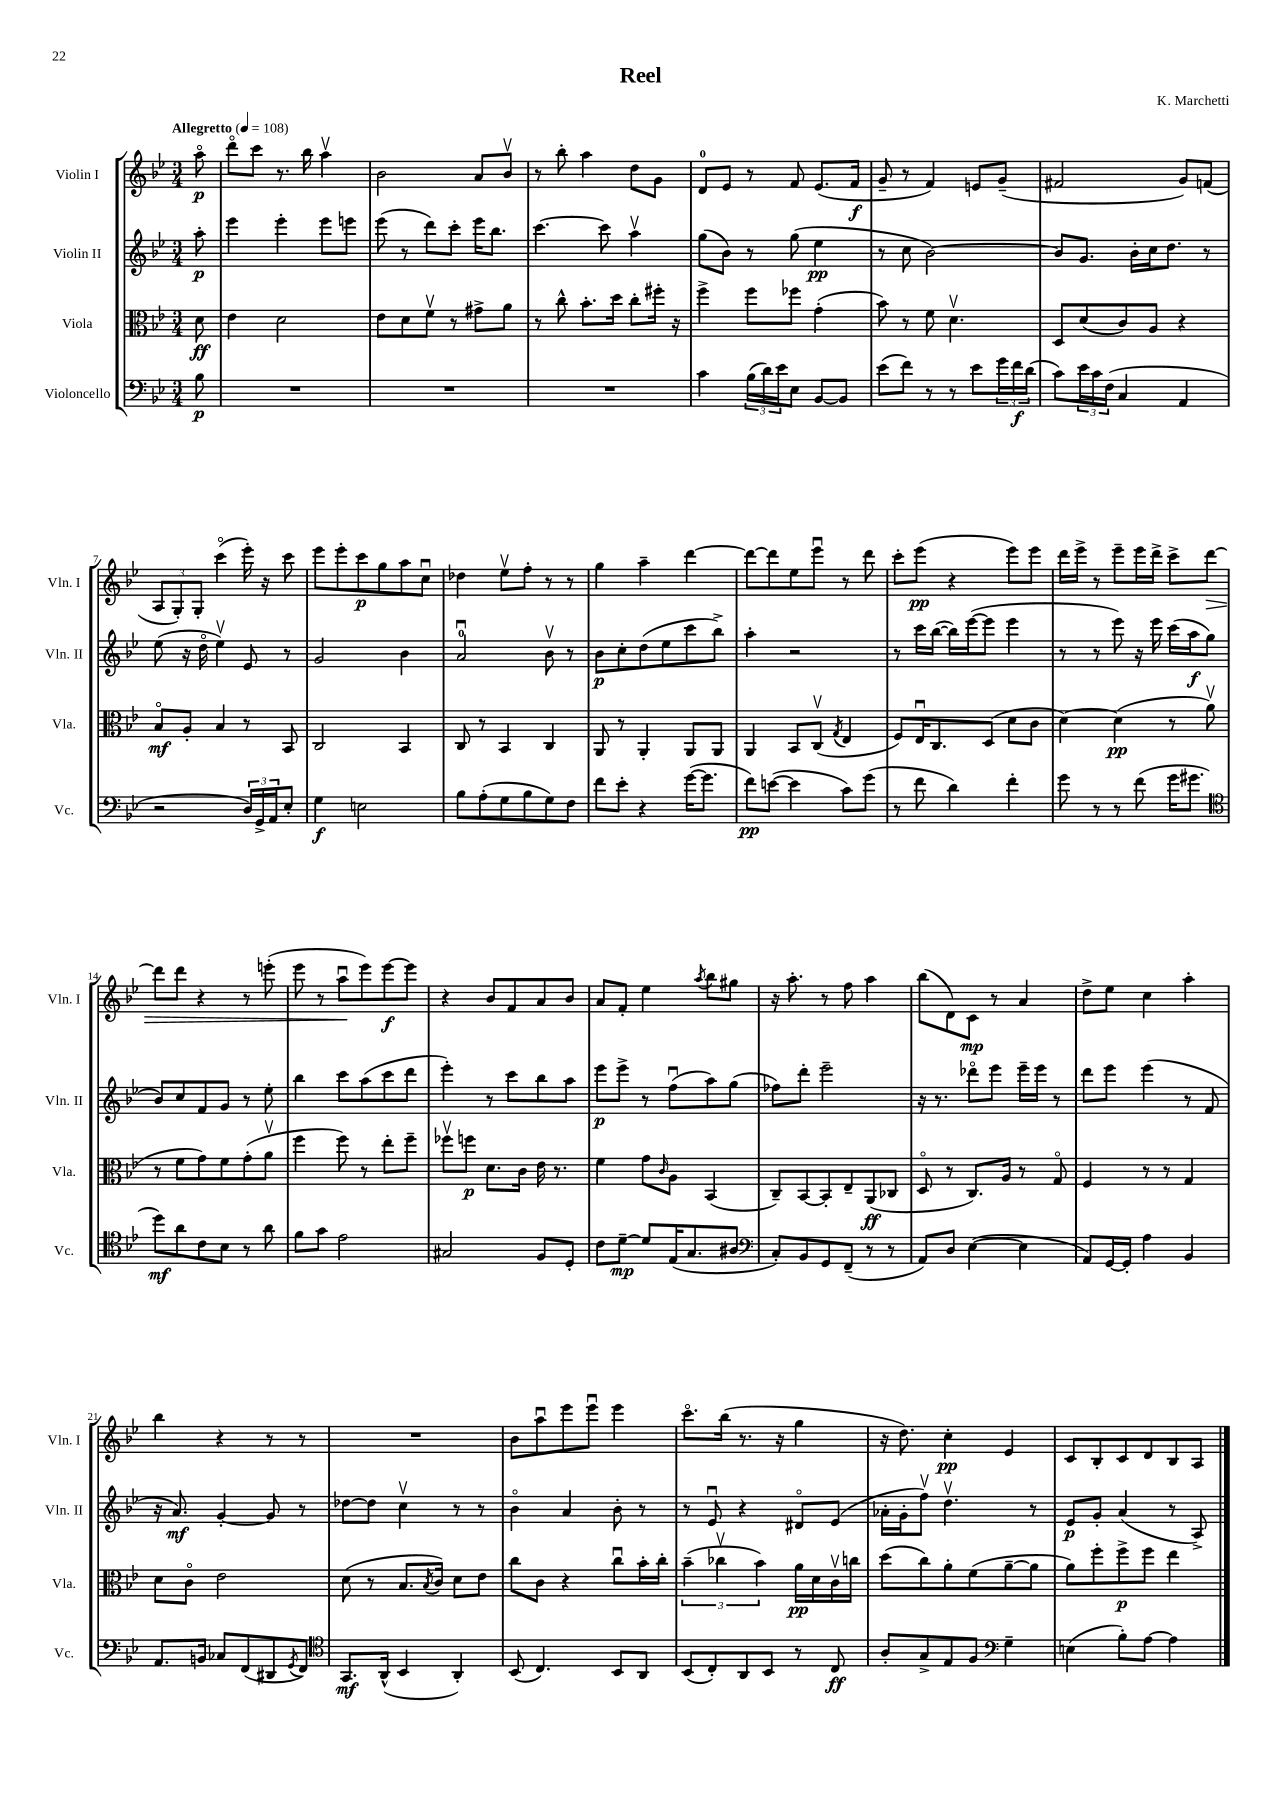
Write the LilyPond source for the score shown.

\header { title = "Reel" composer = "K. Marchetti" }
<<
\new StaffGroup <<
\new Staff = "s0" \with { instrumentName = "Violin I" shortInstrumentName = "Vln. I" } {
    \clef treble \key bes \major \numericTimeSignature \time 3/4 \partial 8 \tempo "Allegretto" 4 = 108
    a''8\flageolet\p |
    d'''8\flageolet c'''8 r8. bes''16 a''4\upbow |
    bes'2 a'8 bes'8\upbow |
    r8 bes''8-. a''4 d''8 g'8 |
    d'8-0 ees'8 r8 f'8 ees'8.( f'16\f |
    g'8-- r8 f'4) e'8 g'8--( |
    fis'2 g'8) f'8( |
    \tuplet 3/2 { a8 g8-.) g8-. } c'''4\flageolet( ees'''16-.) r16 c'''8 |
    ees'''8 ees'''8-. c'''8\p g''8 a''8 c''8\downbow |
    des''4 ees''8\upbow f''8-. r8 r8 |
    g''4 a''4-- d'''4~ |
    d'''8~ d'''8 ees''8 ees'''8\downbow r8 d'''8 |
    c'''8-. ees'''8\pp( r4 ees'''8) ees'''8 |
    d'''16 ees'''16-> r8 ees'''8-- ees'''16 d'''16-> c'''8-> d'''8~\> |
    d'''8 d'''8 r4 r8 e'''8-.( |
    ees'''8 r8 a''8\downbow\! ees'''8) ees'''8~\f ees'''8 |
    r4 bes'8 f'8 a'8 bes'8 |
    a'8 f'8-. ees''4 \acciaccatura { a''8 } bes''8 gis''8 |
    r16 a''8.-. r8 f''8 a''4 |
    bes''8( d'8) c'8\mp r8 a'4 |
    d''8-> ees''8 c''4 a''4-. |
    bes''4 r4 r8 r8 |
    R2. |
    bes'8 a''8\downbow ees'''8 ees'''8\downbow ees'''4 |
    c'''8.\flageolet bes''16( r8. r16 g''4 |
    r16 d''8.) c''4-.\pp ees'4 |
    c'8 bes8-. c'8 d'8 bes8 a8 \bar "|." |
}
\new Staff = "s1" \with { instrumentName = "Violin II" shortInstrumentName = "Vln. II" } {
    \clef treble \key bes \major \numericTimeSignature \time 3/4 \partial 8
    a''8-.\p |
    ees'''4 ees'''4-. ees'''8 e'''8 |
    ees'''8( r8 d'''8) c'''8-. ees'''16 bes''8. |
    c'''4.~ c'''8 a''4\upbow |
    g''8( bes'8) r8 g''8( ees''4\pp |
    r8 c''8 bes'2~) |
    bes'8 g'8. bes'16-. c''16 d''8. r8 |
    ees''8( r16 d''16\flageolet ees''4\upbow) ees'8 r8 |
    g'2 bes'4 |
    a'2-0\downbow bes'8\upbow r8 |
    bes'8\p c''8-. d''8( ees''8 c'''8 bes''8->) |
    a''4-. r2 |
    r8 c'''16 bes''16~( bes''16) ees'''16~( ees'''8 ees'''4 |
    r8 r8 ees'''8) r16 ees'''16 c'''16( a''16\f g''8 |
    bes'8) c''8 f'8 g'8 r8 ees''8-. |
    bes''4 c'''8 a''8( c'''8 d'''8 |
    ees'''4-.) r8 c'''8 bes''8 a''8 |
    ees'''8\p ees'''8-> r8 f''8\downbow( a''8) g''8( |
    fes''8) d'''8-. ees'''2-- |
    r16 r8. des'''8\flageolet ees'''8 ees'''16-- ees'''16 r8 |
    d'''8 ees'''8 ees'''4( r8 f'8 |
    r16 a'8.\mf) g'4~-. g'8 r8 |
    des''8~ des''8 c''4\upbow r8 r8 |
    bes'4\flageolet a'4 bes'8-. r8 |
    r8 ees'8\downbow r4 dis'8\flageolet ees'8( |
    aes'16-. g'16-. f''8\upbow) d''4.\upbow r8 |
    ees'8\p g'8-. a'4( r8 a8->) \bar "|." |
}
\new Staff = "s2" \with { instrumentName = "Viola" shortInstrumentName = "Vla." } {
    \clef alto \key bes \major \numericTimeSignature \time 3/4 \partial 8
    d'8\ff |
    ees'4 d'2 |
    ees'8 d'8 f'8\upbow r8 gis'8-> a'8 |
    r8 c''8-^ bes'8.-. d''16 c''8-. fis''16-. r16 |
    f''4-> f''8 fes''8 g'4-.( |
    bes'8) r8 f'8 d'4.\upbow |
    d8 d'8( c'8) a8 r4 |
    bes8\flageolet\mf a8-. bes4 r8 bes,8 |
    c2 bes,4 |
    c8 r8 bes,4 c4 |
    a,8 r8 a,4-. a,8 a,8 |
    a,4 bes,8 c8\upbow( \acciaccatura { g8 } ees4 |
    f8) ees16\downbow c8. d8( d'8 c'8 |
    d'4~) d'4\pp( r8 a'8\upbow |
    r8 f'8 g'8) f'8 g'8-.( a'8\upbow |
    f''4 f''8) r8 ees''8-. f''8-- |
    fes''8\upbow f''8\p d'8. c'16 ees'16 r8. |
    f'4 g'8 \grace { c'16 } a8 bes,4( |
    c8--) bes,8~ bes,8-. ees8-- a,8\ff( ces8 |
    d8\flageolet r8 c8.) a16 r8 g8\flageolet |
    f4 r8 r8 g4 |
    d'8 c'8\flageolet ees'2 |
    d'8( r8 bes8. \acciaccatura { bes8 } c'16) d'8 ees'8 |
    c''8 c'8 r4 c''8\downbow bes'16-. c''16-. |
    \tuplet 3/2 { bes'4--( ces''4\upbow bes'4) } a'16\pp d'16 c'16\upbow c''16 |
    d''8( c''8) a'8-. f'8( a'8~-- a'8 |
    a'8) f''8-. f''8->\p f''8 ees''4 \bar "|." |
}
\new Staff = "s3" \with { instrumentName = "Violoncello" shortInstrumentName = "Vc." } {
    \clef bass \key bes \major \numericTimeSignature \time 3/4 \partial 8
    bes8\p |
    R2. |
    R2. |
    R2. |
    c'4 \tuplet 3/2 { bes16( d'16) ees'16 } ees8 bes,8~ bes,8 |
    ees'8( f'8) r8 r8 ees'8 \tuplet 3/2 { g'16 f'16\f d'16( } |
    c'8) \tuplet 3/2 { ees'16 c'16 f16( } c4 a,4 |
    r2 \tuplet 3/2 { d16) g,16-> a,16 } ees8-. |
    g4\f e2 |
    bes8 a8-.( g8 bes8 g8) f8 |
    f'8 ees'8-. r4 g'16~( g'8. |
    f'8\pp) e'8~( e'4 c'8) g'8( |
    r8 f'8 d'4) f'4-. |
    g'8 r8 r8 f'8( g'16 gis'8. |
    \clef tenor d''8\mf) a'8 c'8 bes8 r8 a'8 |
    f'8 g'8 ees'2 |
    gis2 f8 d8-. |
    c'8 d'8~--\mp d'8 ees16( g8. ais8 |
    \clef bass c8-.) bes,8 g,8 f,8--( r8 r8 |
    a,8) d8 ees4~( ees4 |
    a,8) g,16~ g,16-. a4 bes,4 |
    a,8. b,16 ces8 f,8( dis,8 \acciaccatura { g,8 } f,8) |
    \clef tenor g,8.\mf a,16-^( bes,4 a,4-.) |
    bes,8( c4.) bes,8 a,8 |
    bes,8( c8-.) a,8 bes,8 r8 c8\ff |
    a8-. g8-> ees8 f8 \clef bass g4-- |
    e4( bes8-.) a8~ a4 \bar "|." |
}
>>
>>
